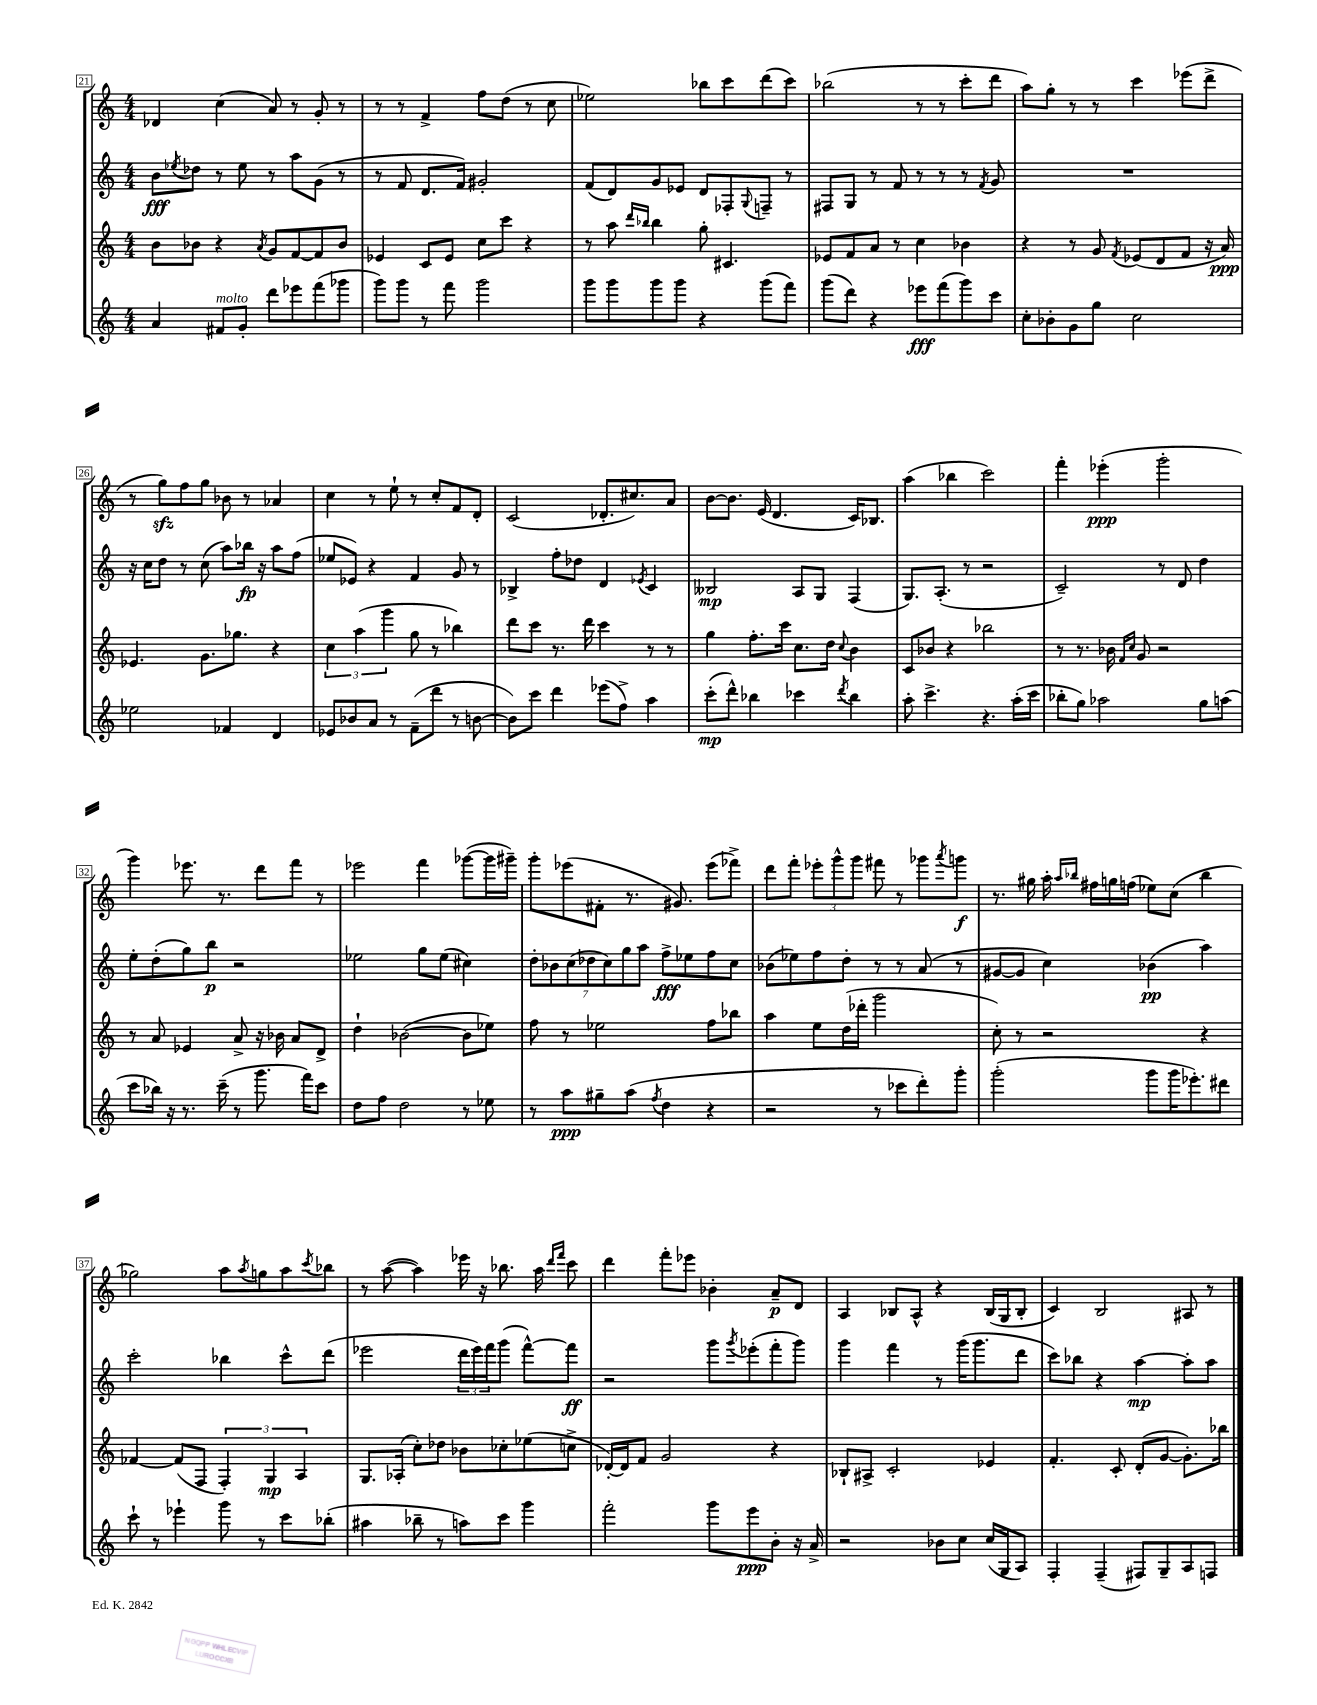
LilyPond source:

<<
\new StaffGroup <<
\new Staff = "s0" {
    \clef treble \key c \major \numericTimeSignature \time 4/4
    des'4 c''4( a'8) r8 g'8-. r8 |
    r8 r8 f'4-> f''8 d''8( r8 c''8 |
    ees''2) bes''8 c'''8 d'''8( c'''8) |
    bes''2( r8 r8 c'''8-. d'''8 |
    a''8) g''8-. r8 r8 c'''4 ees'''8( d'''8-> |
    r8 g''8\sfz) f''8 g''8 bes'8 r8 aes'4 |
    c''4 r8 e''8-! r8 c''8-. f'8 d'8-. |
    c'2( des'8.-. cis''8.) a'8 |
    b'8~ b'8. e'16( d'4. c'16) bes8. |
    a''4( bes''4 c'''2) |
    f'''4-. ees'''4-.\ppp( g'''2-. |
    g'''4) ees'''8. r8. d'''8 f'''8 r8 |
    ees'''2 f'''4 ges'''8~( ges'''16 gis'''16--) |
    g'''8-. ees'''8( fis'8-. r8. gis'8.) ees'''8( fes'''8->) |
    d'''8 f'''8-. \tuplet 3/2 { ees'''8-. g'''8-^ g'''8 } fis'''8 r8 ges'''8 \acciaccatura { a'''8 } g'''8\f |
    r8. gis''16 a''16-. \grace { a''16 bes''16 } fis''16 g''16 f''16( ees''8) c''8( bes''4 |
    ges''2) a''8 \acciaccatura { a''8 } g''8 a''8 \acciaccatura { c'''8 } bes''8 |
    r8 a''8~( a''4) ees'''16 r16 bes''8. a''16 \grace { d'''16 f'''16 } c'''8 |
    d'''4 f'''8-. ees'''8 bes'4-. a'8--\p d'8 |
    a4 bes8 a8-^ r4 bes16( g16 bes8-. |
    c'4) b2 ais8 r8 \bar "|." |
}
\new Staff = "s1" {
    \clef treble \key c \major \numericTimeSignature \time 4/4
    b'8\fff \acciaccatura { ees''8 } des''8 r8 ees''8 r8 a''8 g'8( r8 |
    r8 f'8 d'8. f'16) gis'2-. |
    f'8( d'8) g'8 ees'8 d'8 fes8-. \appoggiatura { g8 } f8-- r8 |
    fis8 g8 r8 f'8 r8 r8 r8 \acciaccatura { f'8 } g'8 |
    R1 |
    r16 c''16 d''8 r8 c''8( a''8) bes''16\fp r16 a''8 f''8( |
    ees''8 ees'8) r4 f'4 g'8 r8 |
    bes4-> f''8-. des''8 d'4 \acciaccatura { ees'8 } c'4 |
    beses2\mp a8 g8 f4( |
    g8.) a8.-.( r8 r2 |
    c'2--) r8 d'8 d''4 |
    e''8-. d''8-.( g''8) b''8\p r2 |
    ees''2 g''8 ees''8( cis''4) |
    \tuplet 7/4 { d''8-. bes'8 c''8( des''8 c''8) g''8 a''8 } f''8->\fff ees''8 f''8 c''8 |
    bes'8( ees''8) f''8 d''8-. r8 r8 a'8( r8 |
    gis'8~ gis'8 c''4) bes'4\pp( a''4) |
    c'''2-. bes''4 c'''8-^ d'''8( |
    ees'''2 \tuplet 3/2 { d'''16 ees'''16) f'''16 } g'''8( f'''8~-^) f'''8\ff |
    r2 g'''8 \acciaccatura { g'''8 } ees'''8-.( f'''8-. g'''8) |
    g'''4 f'''4 r8 g'''16( g'''8. d'''8 |
    c'''8) bes''8 r4 a''4~\mp a''8-. a''8 \bar "|." |
}
\new Staff = "s2" {
    \clef treble \key c \major \numericTimeSignature \time 4/4
    b'8 bes'8 r4 \acciaccatura { a'8 } g'8 f'8~ f'8 bes'8 |
    ees'4 c'8 ees'8 c''8 c'''8 r4 |
    r8 a''8 \grace { d'''16 bes''16 } bes''4 g''8-. cis'4. |
    ees'8 f'8 a'8 r8 c''4 bes'4 |
    r4 r8 g'8 \acciaccatura { f'8 } ees'8( d'8 f'8 r16 a'16\ppp) |
    ees'4. g'8. ges''8. r4 |
    \tuplet 3/2 { c''4 a''4( g'''4 } g''8 r8 bes''4) |
    d'''8 c'''8 r8. d'''16 c'''4 r8 r8 |
    g''4 f''8.-. c'''16 c''8. d''16 \appoggiatura { c''8 } b'4 |
    c'8 bes'8 r4 bes''2 |
    r8 r8. bes'16 \grace { f'16 c''16 } g'8 r2 |
    r8 a'8 ees'4 a'8-> r16 bes'16 a'8 d'8-> |
    d''4-! bes'2~( bes'8 ees''8) |
    f''8 r8 ees''2 f''8 bes''8 |
    a''4 e''8 d''16( des'''16-. g'''2 |
    c''8-.) r8 r2 r4 |
    fes'4~ fes'8( f8 \tuplet 3/2 { f4-.) g4\mp a4 } |
    g8. aes16-.( c''8-.) des''8 bes'8 ces''8-. ees''8( c''8-> |
    des'16~-.) des'16 f'8 g'2 r4 |
    bes8-! ais8-> c'2-. ees'4 |
    f'4.-. c'8-. d'8-.( g'8~ g'8.-.) bes''16 \bar "|." |
}
\new Staff = "s3" {
    \clef treble \key c \major \numericTimeSignature \time 4/4
    a'4 fis'8^\markup { \italic "molto" } g'8-. d'''8 ees'''8 f'''8( ges'''8 |
    g'''8) g'''8 r8 f'''8 g'''2 |
    g'''8 g'''8 g'''8 g'''8 r4 g'''8( f'''8) |
    g'''8( d'''8) r4 ees'''8\fff f'''8( g'''8) c'''8 |
    c''8-. bes'8-. g'8 g''8 c''2 |
    ees''2 fes'4 d'4 |
    ees'8 bes'8 a'8 r8 f'8--( d'''8 r8 b'8~ |
    b'8) c'''8 d'''4 ees'''8( f''8->) a''4 |
    c'''8-.\mp( d'''8-^) bes''4 ces'''4 \acciaccatura { d'''8 } bes''4 |
    a''8-. c'''4.-> r4. a''16-.( c'''16 |
    bes''8-. g''8) aes''2 g''8 a''8( |
    c'''8 bes''16) r16 r8. c'''16--( r8 g'''8. f'''16) c'''8 |
    d''8 f''8 d''2 r8 ees''8 |
    r8 a''8\ppp gis''8-- a''8( \acciaccatura { f''8 } d''4 r4 |
    r2 r8 ces'''8 d'''8-.) g'''8-. |
    g'''2-.( g'''8 g'''16 ees'''8.-.) dis'''8 |
    c'''8-! r8 ees'''4-! g'''8 r8 c'''8 bes''8-.( |
    ais''4 bes''8-- r8 a''8) c'''8 g'''4 |
    f'''2-. g'''8 e'''8\ppp b'8-. r16 a'16-> |
    r2 bes'8 c''8 c''16( g16 a8) |
    f4-. f4--( fis8) g8-- a8 f8 \bar "|." |
}
>>
>>
\layout { \context { \Score currentBarNumber = #21 \override BarNumber.stencil = #(make-stencil-boxer 0.1 0.3 ly:text-interface::print) } }
